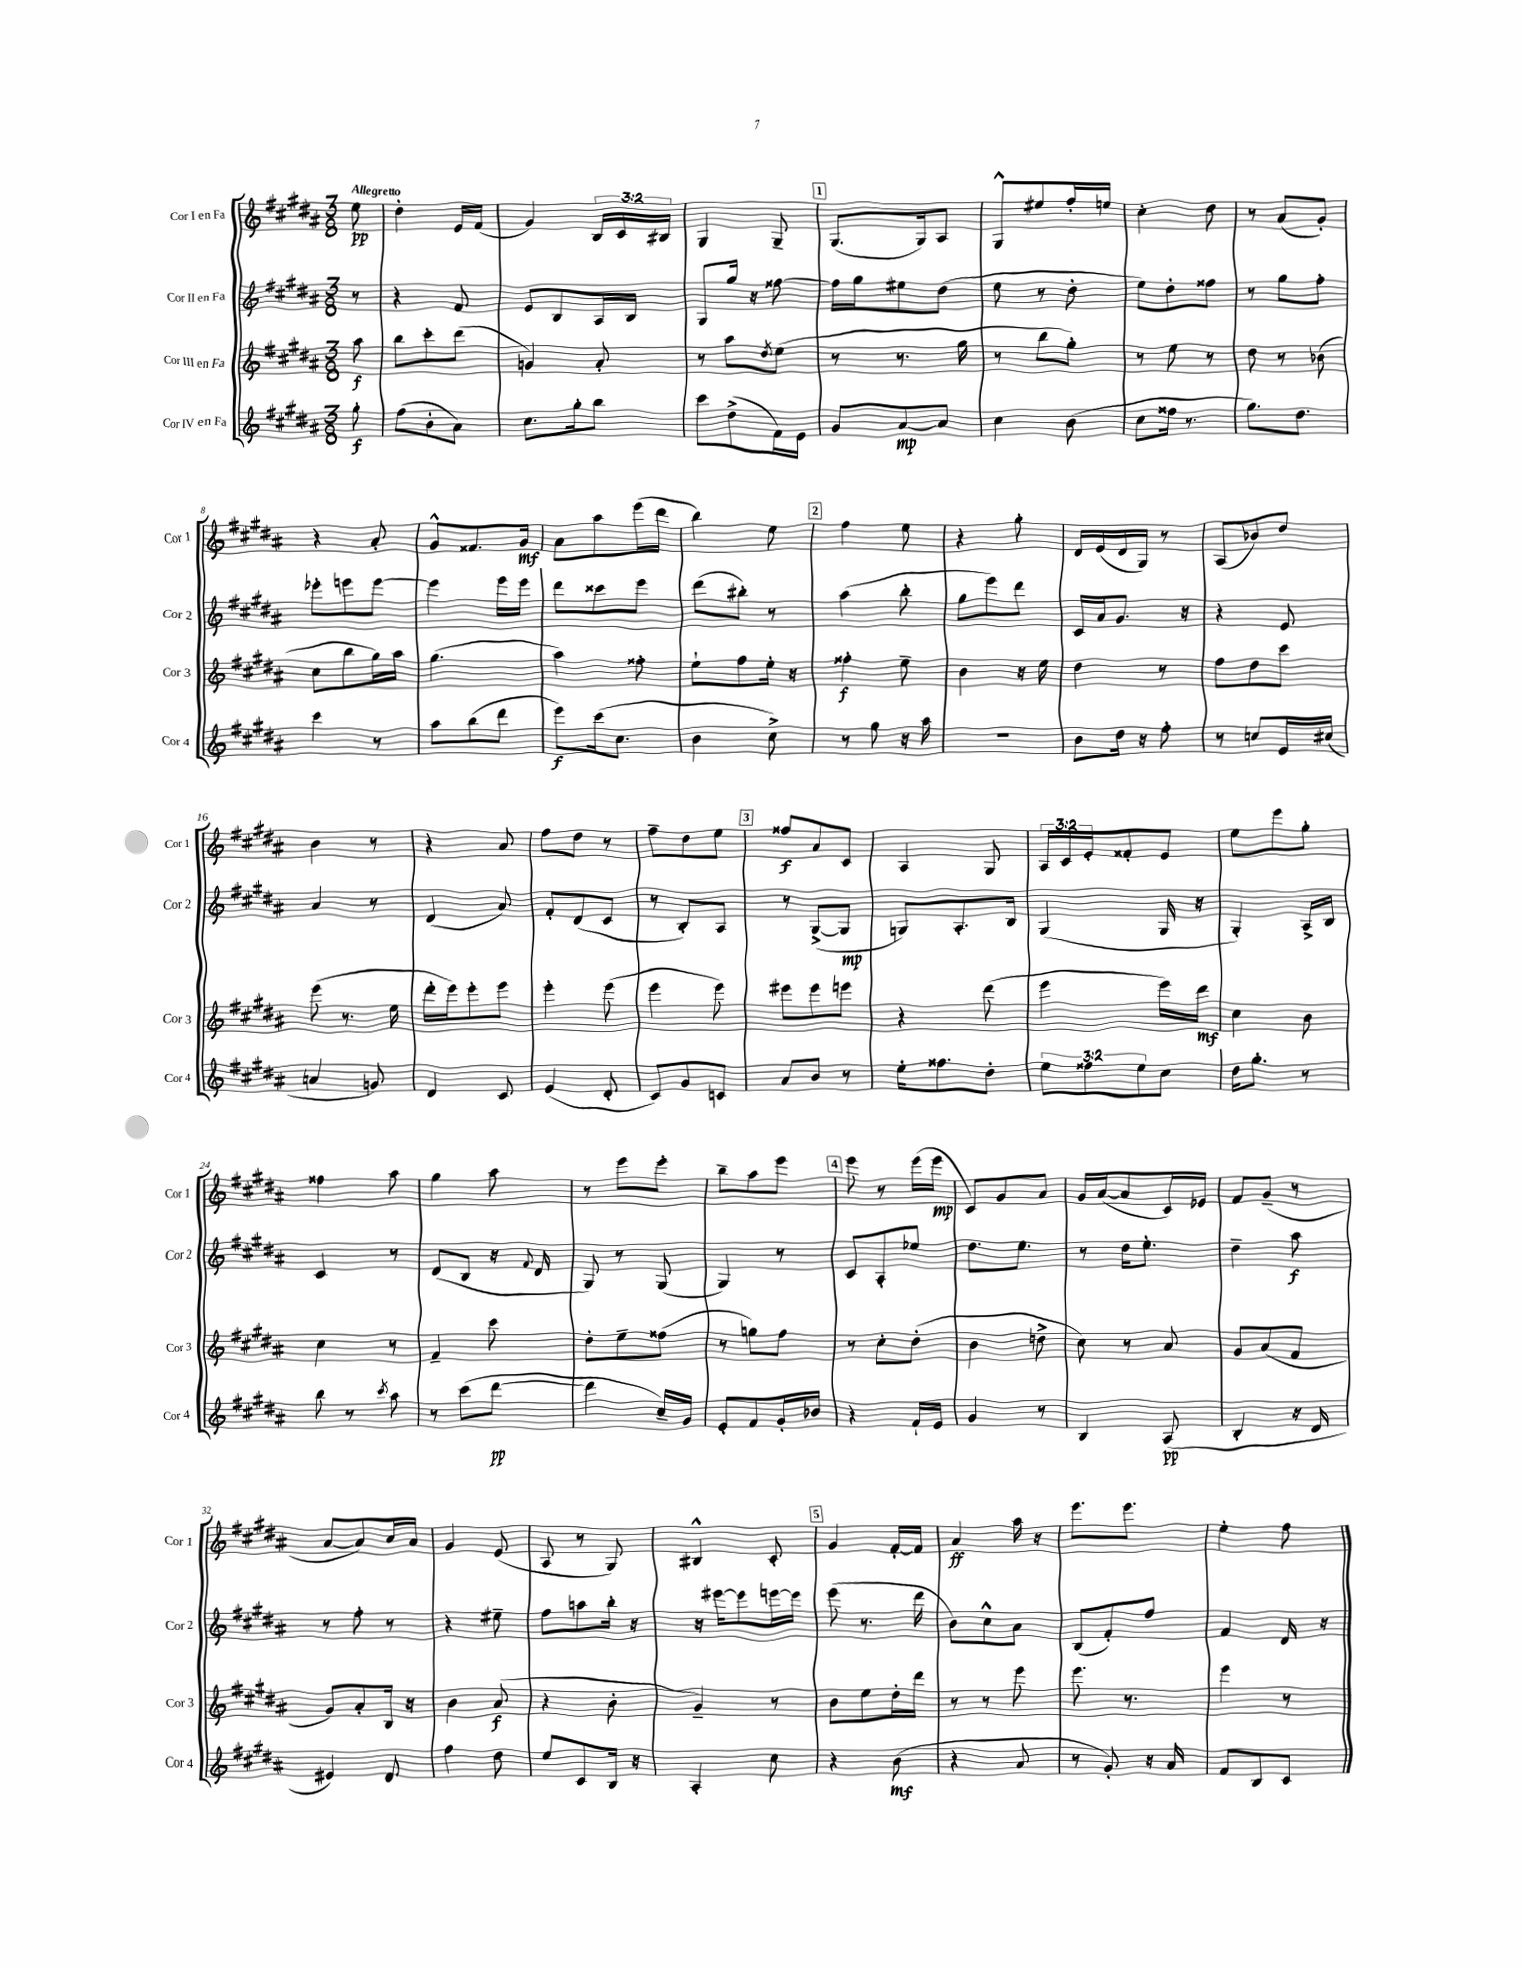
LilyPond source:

<<
\new StaffGroup <<
\new Staff = "s0" \with { instrumentName = "Cor I en Fa" shortInstrumentName = "Cor 1" } {
    \clef treble \key b \major \numericTimeSignature \time 3/8 \override Staff.TupletNumber.text = #tuplet-number::calc-fraction-text \partial 8 \tempo "Allegretto"
    e''8\pp |
    dis''4-. e'16 fis'16( |
    gis'4) \tuplet 3/2 { b16 cis'16 bis16 } |
    gis4 gis8-- |
    \mark \markup { \box "1" } gis8.( gis16) ais8 |
    gis8-^ eis''8 fis''16-. e''16 |
    cis''4-. dis''8 |
    r8 ais'8( gis'8-.) |
    r4 ais'8-. |
    gis'8-^ fisis'8. gis'16\mf |
    ais'8 ais''8 e'''16( dis'''16 |
    b''4) e''8 |
    \mark \markup { \box "2" } fis''4 e''8 |
    r4 gis''8-. |
    dis'16 e'16( dis'16 gis16) r8 |
    ais8( bes'8) dis''8 |
    b'4 r8 |
    r4 ais'8 |
    fis''8 dis''8 r8 |
    fis''8-- dis''8 e''8 |
    \mark \markup { \box "3" } fisis''8\f ais'8 cis'8 |
    ais4 gis8 |
    \tuplet 3/2 { ais16 cis'16 e'16-. } fisis'8-. e'8 |
    e''8 e'''8 gis''8-. |
    fisis''4 ais''8 |
    gis''4 ais''8 |
    r8 e'''8 e'''8-. |
    b''8-- ais''8 e'''8 |
    \mark \markup { \box "4" } e'''8 r8 e'''16( e'''16\mp |
    cis'8) gis'8 ais'8 |
    gis'16 ais'16~( ais'8 cis'16) ees'16 |
    fis'8 gis'8--( r8 |
    ais'8~ ais'8) cis''16 ais'16 |
    gis'4 e'8( |
    ais8 r8 gis8) |
    bis4-^ cis'8-. |
    \mark \markup { \box "5" } gis'4 fis'16~-. fis'16 |
    ais'4\ff ais''16 r16 |
    e'''8. e'''8. |
    e''4-. fis''8 \bar "|." |
}
\new Staff = "s1" \with { instrumentName = "Cor II en Fa" shortInstrumentName = "Cor 2" } {
    \clef treble \key b \major \numericTimeSignature \time 3/8 \partial 8
    r8 |
    r4 fis'8 |
    e'8 b8 ais16 b16 |
    gis8 gis''16 r16 fisis''8~ |
    \mark \markup { \box "1" } fisis''16 gis''16 eis''8 dis''8( |
    e''8 r8 dis''8-. |
    e''8) dis''8-. fisis''8 |
    r8 gis''8 fis''8-. |
    ees'''8-. e'''8 e'''8~ |
    e'''4 e'''16 e'''16 |
    dis'''8 cisis'''8 e'''8 |
    dis'''8( bis''8-.) r8 |
    \mark \markup { \box "2" } ais''4( b''8-. |
    gis''8 e'''8) dis'''8 |
    cis'16 ais'16 gis'8. r16 |
    r4 e'8 |
    ais'4 r8 |
    dis'4( ais'8) |
    fis'8-. dis'8( cis'8 |
    r8 b8-.) ais8 |
    \mark \markup { \box "3" } r8 gis8~->( gis8\mp |
    g8) ais8.-. b16 |
    gis4( gis16 r16 |
    gis4-.) ais16-> b16 |
    cis'4 r8 |
    dis'8( b8 r16 \appoggiatura { fis'8 } dis'16 |
    gis8) r8 gis8( |
    gis4) r8 |
    \mark \markup { \box "4" } cis'8 ais8-. ees''8 |
    dis''8. e''8. |
    r8 dis''16 e''8.-. |
    dis''4-- ais''8\f |
    r8 fis''8-. r8 |
    r4 eis''8-- |
    fis''8 a''8 b''16-. r16 |
    r16 eis'''16~ eis'''8 e'''16~ e'''16 |
    \mark \markup { \box "5" } e'''8( r8. dis'''16 |
    b'8) cis''8-^ ais'8 |
    b8( fis'8-.) fis''8 |
    fis'4 dis'16 r16 \bar "|." |
}
\new Staff = "s2" \with { instrumentName = "Cor III en Fa" shortInstrumentName = "Cor 3" } {
    \clef treble \key b \major \numericTimeSignature \time 3/8 \partial 8
    ais''8\f |
    b''8 cis'''8-. dis'''8( |
    g'4) ais'8-. |
    r8 ais''8 \acciaccatura { dis''8 } e''8( |
    \mark \markup { \box "1" } r8 r8. gis''16 |
    r8 b''8 gis''8-.) |
    r8 e''8 r8 |
    dis''8 r8 bes'8( |
    cis''8 b''8 gis''16) ais''16 |
    gis''4.( |
    ais''4) fisis''8-. |
    e''8-! fis''8 e''16-. r16 |
    \mark \markup { \box "2" } fisis''4-.\f e''8-- |
    b'4 r16 e''16 |
    dis''4 r8 |
    fis''8 dis''8 cis'''8 |
    e'''8( r8. e''16 |
    dis'''16-. e'''16) e'''8-. e'''8 |
    e'''4-. e'''8( |
    e'''4 e'''8) |
    \mark \markup { \box "3" } eis'''8 eis'''8 e'''8 |
    r4 dis'''8( |
    e'''4 e'''16) dis'''16\mf |
    cis''4 b'8 |
    cis''4 r8 |
    fis'4-- cis'''8 |
    dis''8-. e''8-- fisis''8( |
    r8 g''8) fis''8 |
    \mark \markup { \box "4" } r8 cis''8-. dis''8-.( |
    b'4 d''8-> |
    cis''8) r8 ais'8 |
    gis'8 ais'8( fis'8 |
    gis'8) ais'8-. b16 r16 |
    b'4 ais'8\f( |
    r4 b'8-. |
    gis'4--) r8 |
    \mark \markup { \box "5" } b'8 e''8 dis''16-. dis'''16 |
    r8 r8 e'''8 |
    e'''8. r8. |
    e'''4 r8 \bar "|." |
}
\new Staff = "s3" \with { instrumentName = "Cor IV en Fa" shortInstrumentName = "Cor 4" } {
    \clef treble \key b \major \numericTimeSignature \time 3/8 \override Staff.TupletNumber.text = #tuplet-number::calc-fraction-text \partial 8
    gis''8-.\f |
    fis''8( b'8-. ais'8) |
    cis''8. gis''16-. b''8 |
    cis'''8 dis''8->( fis'16) e'16 |
    \mark \markup { \box "1" } gis'8 ais'8~\mp ais'8 |
    cis''4 b'8( |
    cis''8 fisis''16 r8. |
    gis''8.) dis''8. |
    cis'''4 r8 |
    ais''8 b''8( dis'''8 |
    e'''8\f) cis'''16( cis''8. |
    b'4 cis''8->) |
    \mark \markup { \box "2" } r8 gis''8 r16 ais''16 |
    R4. |
    b'8 dis''16 r16 fis''8-. |
    r8 c''8 e'16 cis''16( |
    a'4 g'8) |
    dis'4 cis'8 |
    e'4( dis'8-. |
    cis'8) gis'8 c'8 |
    \mark \markup { \box "3" } ais'8 b'8 r8 |
    e''16-. fisis''8. dis''8-. |
    \tuplet 3/2 { e''8 fisis''8 e''8 } cis''8 |
    dis''16 gis''8.-. r8 |
    b''8 r8 \acciaccatura { cis'''8 } ais''8 |
    r8 cis'''8( dis'''8~\pp |
    dis'''4 cis''16--) gis'16 |
    e'8-. fis'8 gis'16-. bes'16 |
    \mark \markup { \box "4" } r4 fis'16-! e'16 |
    gis'4 r8 |
    b4 ais8\pp( |
    b4-. r16 dis'16 |
    eis'4) dis'8 |
    fis''4 dis''8 |
    e''8 cis'8 b16 r16 |
    ais4-. cis''8 |
    \mark \markup { \box "5" } r4 b'8\mf( |
    r4 ais'8 |
    r8 gis'8-.) r16 ais'16 |
    fis'8 b8 cis'8 \bar "|." |
}
>>
>>
